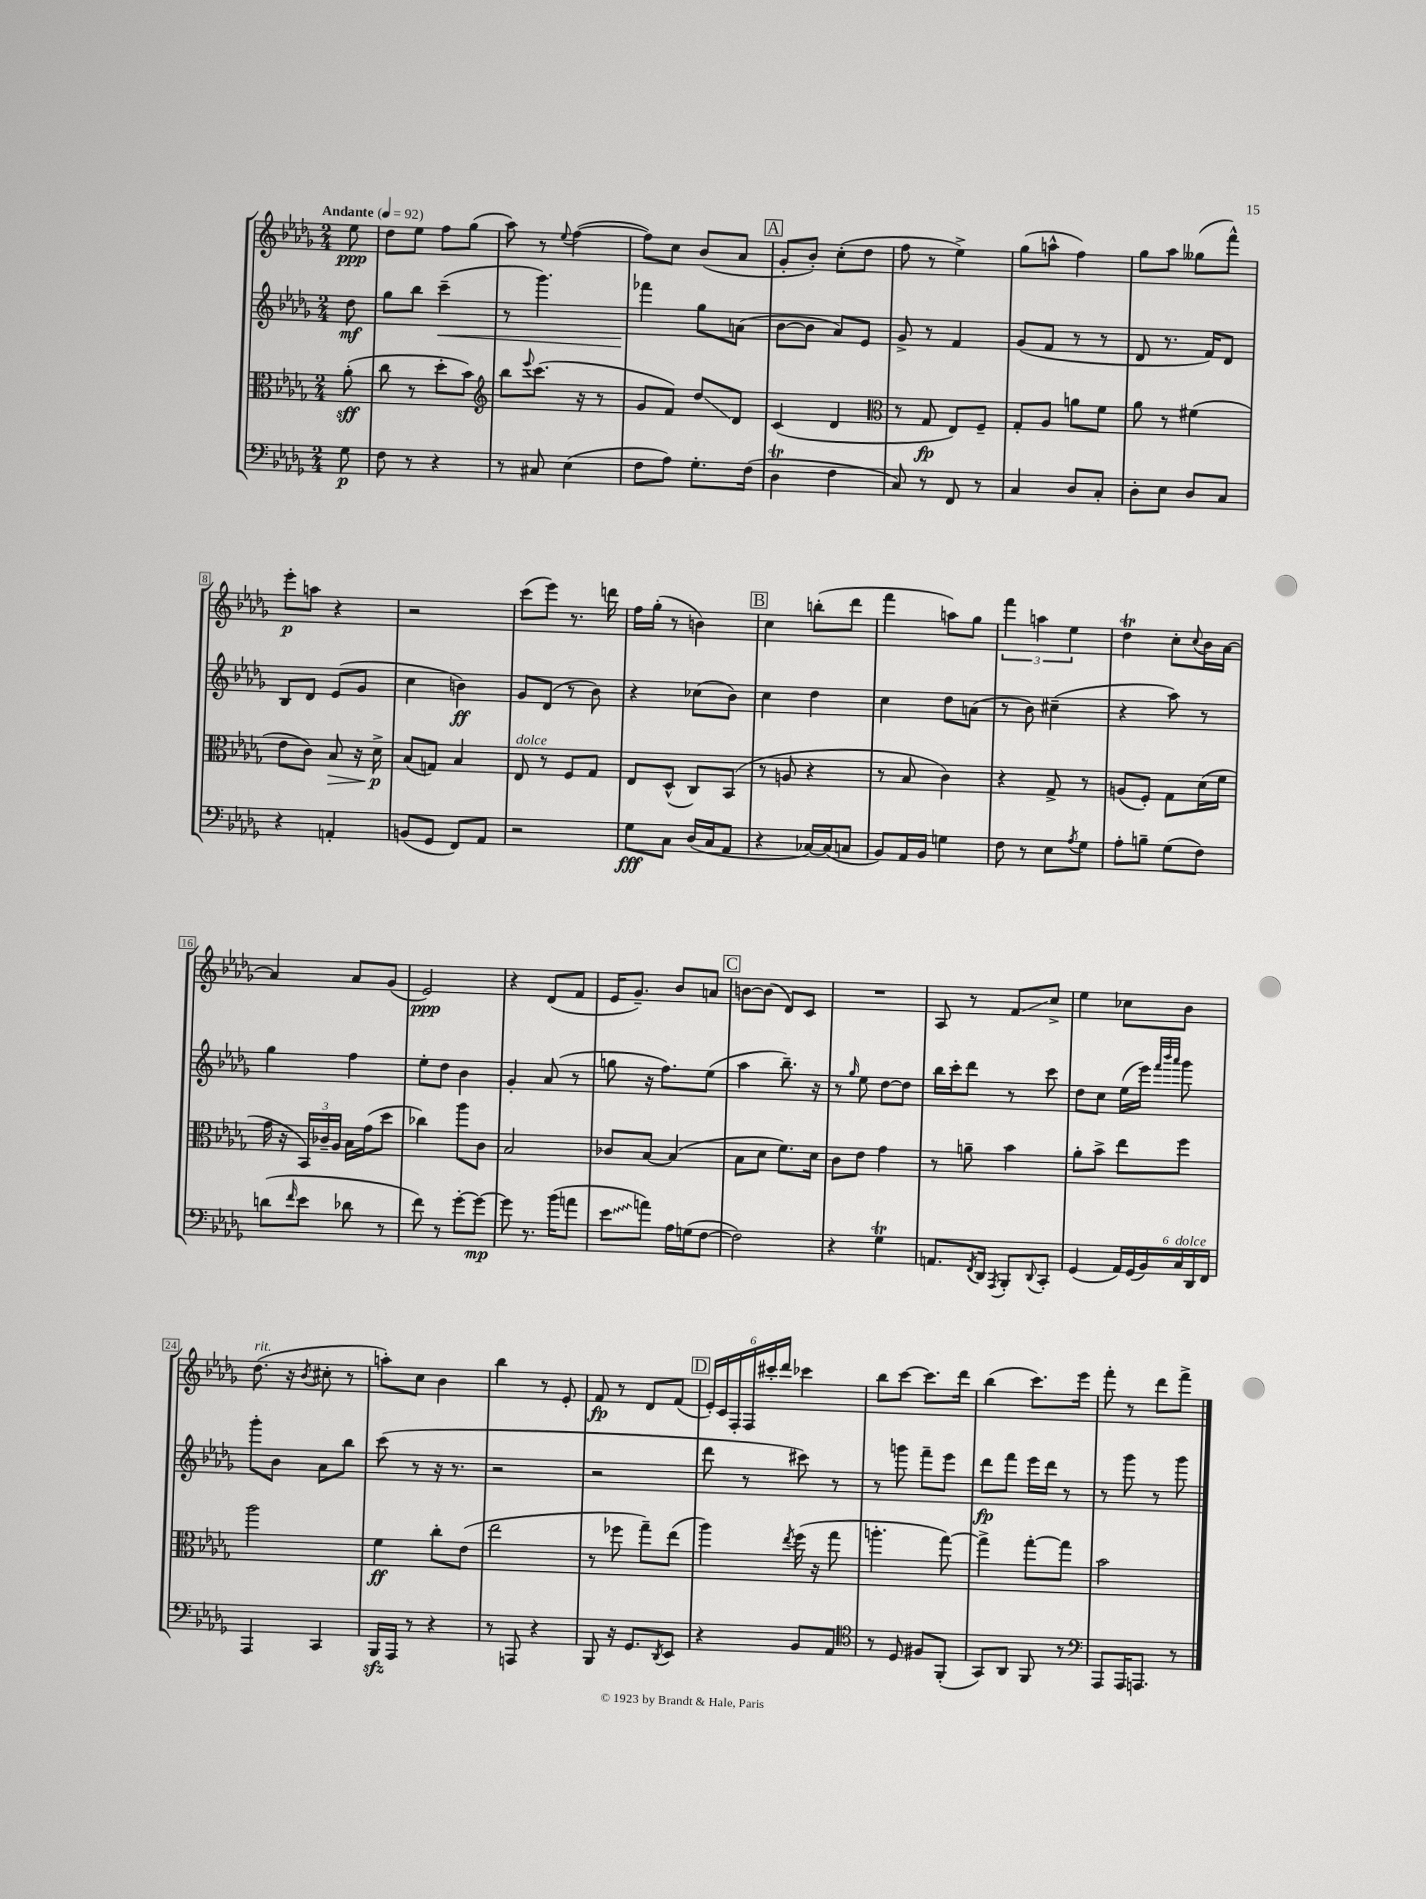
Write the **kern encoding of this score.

**kern	**kern	**kern	**kern
*staff4	*staff3	*staff2	*staff1
*clefF4	*clefC3	*clefG2	*clefG2
*k[b-e-a-d-g-]	*k[b-e-a-d-g-]	*k[b-e-a-d-g-]	*k[b-e-a-d-g-]
*M2/4	*M2/4	*M2/4	*M2/4
*MM92	*MM92	*MM92	*MM92
8G-	(8a-'	8dd-	8ee-
=	=	=	=
8F	8cc	8gg-	8dd-
8r	8r	8bb-	8ee-
4r	8dd-'	(4ccc~	8ff
.	8b-)	.	(8gg-
=	=	=	=
*	*clefG2	*	*
8r	8bb-	8r	8aa-)
.	8qqeee-	.	.
8C#	(8.ccc	4.ggg-)	8r
.	.	.	8qqee-
(4E-	.	.	([4ff
.	16r	.	.
.	8r	.	.
=	=	=	=
8F	8g-	4fff-	8ff])
8A-)	8f)	.	8cc
8.G-'	8dd-	8gg-	(8b-
.	8d-	(8a	8a-
(16F	.	.	.
=	=	=	=
4D-	(4c	[8b-	8g-'
.	.	8b-]	8b-')
4F	4d-	8a-)	(8cc'
.	.	8e-	8dd-
=	=	=	=
*	*clefC3	*	*
8C)	8r	8g-^	8ff
8r	8G-	8r	8r
8FF	8E-)	4f	4ee-^)
8r	8F~	.	.
=	=	=	=
4C	8G-'	(8g-	(8gg-
.	8A-	8f	8aa^^
8D-	8a	8r	4ff)
8C'	8f	8r	.
=	=	=	=
8D-'	8a-	8d-	8gg-
8E-	8r	8.r	8aa-
8D-	(4f#	.	(8gg--
.	.	16f)	.
8C	.	8d-	8fff^^)
=	=	=	=
4r	8e-	8B-	8eee-'
.	8c)	8d-	8aa
4AA'	8B-	(8e-	4r
.	16r	8g-	.
.	16d-^	.	.
=	=	=	=
(8BB	(8B-	4cc	2r
8GG-	8G)	.	.
8FF)	4B-	4b)	.
8AA-	.	.	.
=	=	=	=
2r	8E-	8g-	(8ccc
.	8r	(8d-	8eee-)
.	8F	8r	8.r
.	8G-	8b-)	.
.	.	.	16ddd
=	=	=	=
8G-	8E-	4r	16ff
.	.	.	(16gg-'
8C	(8D-^^	.	8r
(16D-	8C)	(8cc-	4b)
16C	.	.	.
8AA-	(8BB-	8b-)	.
=	=	=	=
4r	8r	4cc	4cc
.	8A	.	.
[16C-)	4r	4dd-	(8bb'
(16C-]	.	.	.
8C	.	.	8ddd-
=	=	=	=
8BB-)	8r	4cc	4fff
16AA-	8B-	.	.
16BB-	.	.	.
4G	4c)	8dd-	8aa)
.	.	(8a	8gg-
=	=	=	=
8F	4r	8r	6fff
8r	.	8b-)	.
.	.	.	6aa
8E-	8G-^	(4cc#~	.
.	.	.	6ee-
8qA-	.	.	.
8G-	8r	.	.
=	=	=	=
8A-'	(8A	4r	4dd-
8B~	8F')	.	.
(8G-	8G-	8aa-)	8cc'
.	.	.	8qqcc
8F)	(16d-	8r	16b-
.	16f	.	[16a-
=	=	=	=
(8d	16g-	4gg-	4a-]
.	16r	.	.
16qqf	.	.	.
8e-	24BB-)	.	.
.	24c-~	.	.
.	24A-	.	.
8d-	16B-	4ff	8a-
.	(16g-	.	.
8r	8dd-	.	(8g-
=	=	=	=
8f)	4cc-)	8ee-'	2e-)
8r	.	8dd-	.
[8g-'	8aa-	4b-	.
8g-_	8c	.	.
=	=	=	=
8g-]	2B-	4g-'	4r
8.r	.	.	.
.	.	(8a-	(8d-
(16b-	.	.	.
8a	.	8r	8f
=	=	=	=
8e-	8c-	8gg	16e-
.	.	.	8.g-~)
8a)	[8B-	16r	.
.	.	8.ff)	.
16A-	(4B-]	.	8b-
(16G	.	.	.
[8F	.	(8ee-	8a
=	=	=	=
2F])	8B-	4aa-	[8b
.	8d-	.	(8b]
.	8.f)	8.bb-~)	8d-)
.	.	.	8c
.	16d-	16r	.
=	=	=	=
4r	8c	8r	2r
.	.	16qqgg-	.
.	8e-	8ee-	.
4G-	4g-	[8dd-	.
.	.	8dd-]	.
=	=	=	=
8.AA	8r	16bb-	8A-
.	.	16ccc'	.
.	8a~	8ddd-	8r
8qFF	.	.	.
16DD-	.	.	.
8qAAA-	.	.	.
8BBB-'	4b-	8r	8f
8qqDD-	.	.	.
8CC'	.	8ccc	8cc^
=	=	=	=
(4GG-	8a-'	8dd-	4ee-
.	8b-^	8cc	.
24AA-)	8ee-	(16ee-	8cc-
(24GG-	.	.	.
.	.	16eee-)	.
24BB-)	.	.	.
.	.	32qqfff	.
.	.	32qqbbb-	.
.	.	32qqaaa-	.
24C	8ff	8ggg-	8b-
24DD-	.	.	.
24FF	.	.	.
=	=	=	=
4AAA-	2aa-	8ggg-'	(8.dd-
.	.	8b-	.
.	.	.	16r
.	.	.	8qb-
4CC	.	8a-	8cc#'
.	.	8bb-	8r
=	=	=	=
16BBB-	4f	(8ccc	8aa')
16AAA-	.	.	.
8r	.	8r	8cc
4r	8cc'	16r	4b-
.	.	8.r	.
.	(8e-	.	.
=	=	=	=
8r	2ee-	2r	4bb-
8AAA	.	.	.
4r	.	.	8r
.	.	.	8e-'
=	=	=	=
8BBB-	8r	2r	8f
16r	8ff-	.	8r
8.GG-	.	.	.
.	8gg-~)	.	8d-
8qDD-	.	.	.
8EE-	(8ee-	.	(8f
=	=	=	=
4r	4aa-)	8ddd-	24e-')
.	.	.	24c
.	.	.	24F'
.	.	8r	24F
.	.	.	24ccc#'
.	.	.	24ddd-
.	8qee-	.	.
8BB-	(16ff	8ccc#)	4ccc-
.	16r	.	.
8AA-	8gg-	8r	.
=	=	=	=
*clefC4	*	*	*
8r	4.aa'	8r	8bb-
8D-	.	8ggg	[8ccc
8F#	.	8fff~	8.ccc]
(8FF'	[8gg-)	8eee-	.
.	.	.	16ddd-
=	=	=	=
8GG-)	4gg-^]	8ddd-	(4bb-
8AA-	.	8fff	.
8FF	[8gg-'	16eee-	8.ccc)
.	.	16ddd-	.
8r	8gg-]	8r	.
.	.	.	16eee-
=	=	=	=
*clefF4	*	*	*
8AAA-	2b-	8r	8fff'
16AAA-	.	8ggg-	8r
8.AAA	.	.	.
.	.	8r	8ddd-
8r	.	8ggg-	8fff^
==	==	==	==
*-	*-	*-	*-
